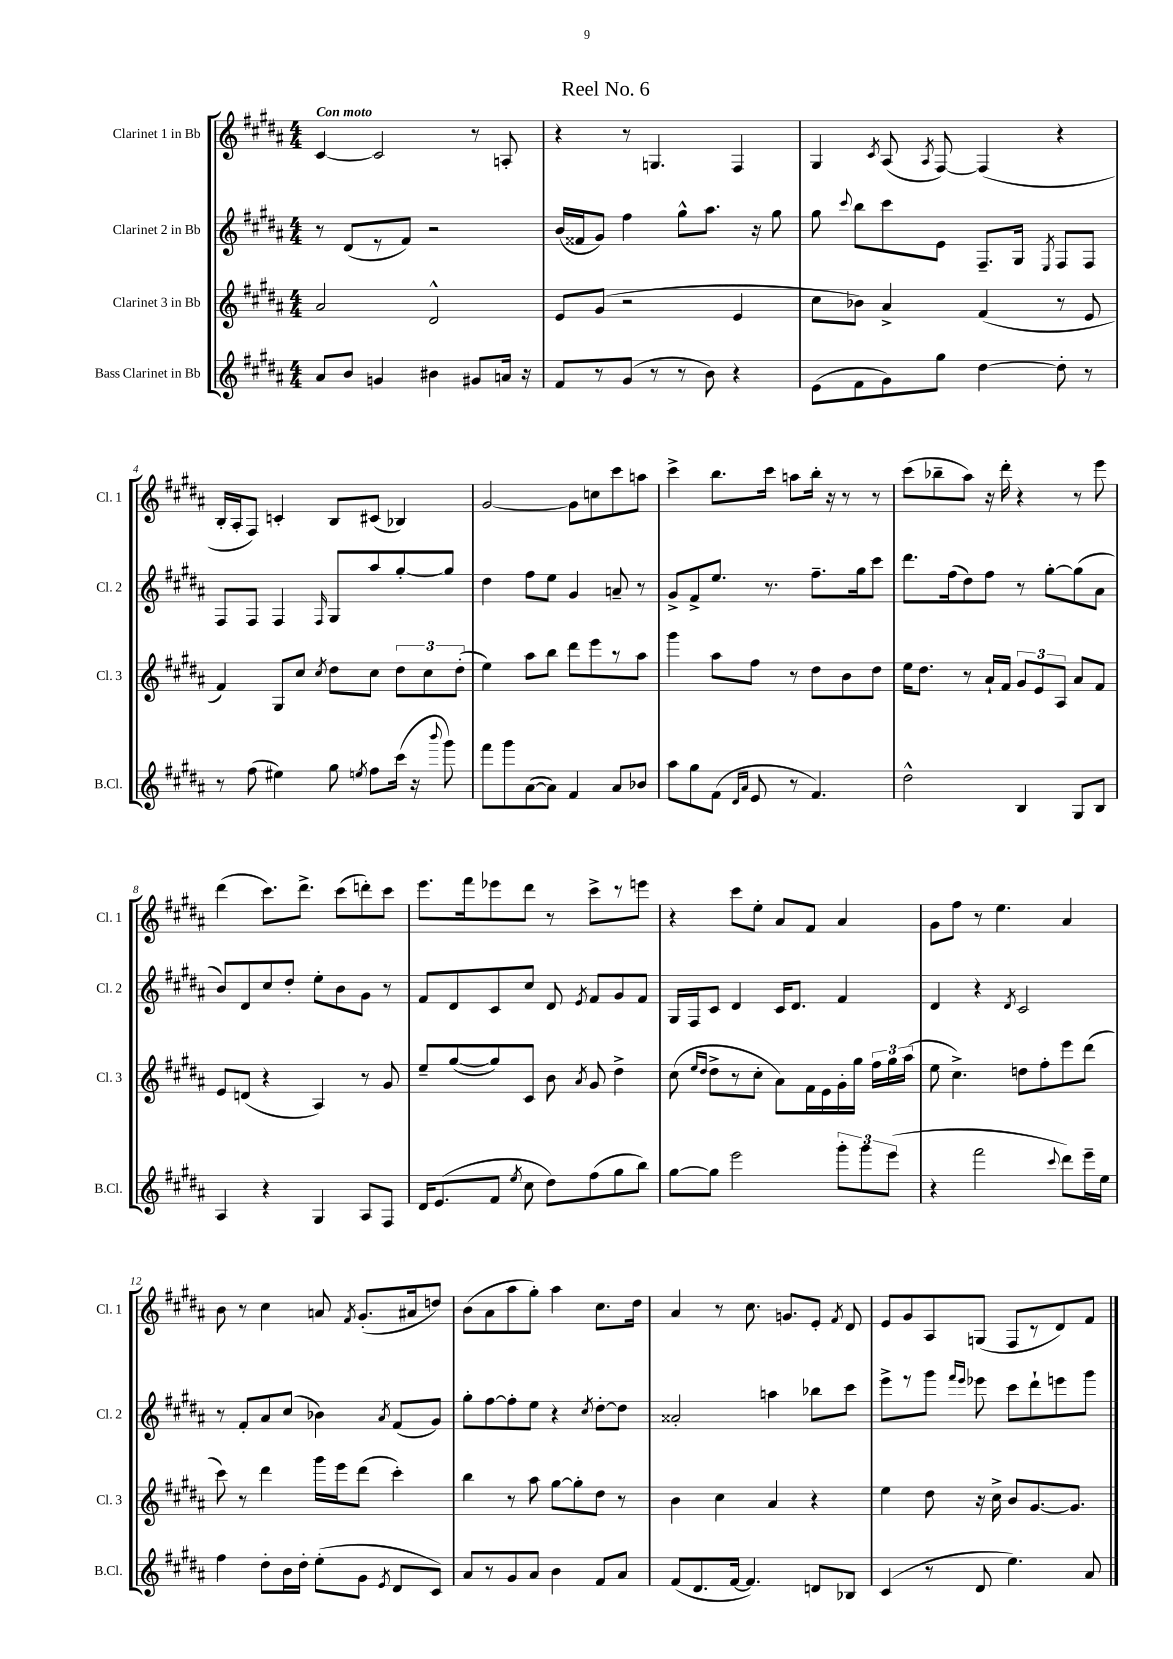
\header { title = "Reel No. 6" }
<<
\new StaffGroup <<
\new Staff = "s0" \with { instrumentName = "Clarinet 1 in Bb" shortInstrumentName = "Cl. 1" } {
    \clef treble \key b \major \numericTimeSignature \time 4/4 \tempo "Con moto"
    \autoBeamOff cis'4~ cis'2 r8 a8-. |
    r4 r8 g4. fis4 |
    gis4 \acciaccatura { cis'8 } ais8( \acciaccatura { ais8 } fis8~) fis4( r4 |
    b16[-. ais16-. fis8]) c'4-. b8[ cis'8]( bes4) |
    gis'2~ gis'8[ c''8 cis'''8 a''8] |
    cis'''4-> b''8.[ cis'''16] a''8[ b''16]-. r16 r8 r8 |
    cis'''8[( bes''8-- ais''8]) r16 dis'''16-. r4 r8 e'''8 |
    dis'''4( cis'''8.[) dis'''8.]-> cis'''8[( d'''8-.) cis'''8] |
    e'''8.[ fis'''16 ees'''8 dis'''8] r8 cis'''8[-> r8 e'''8] |
    r4 cis'''8[ e''8]-. ais'8[ fis'8] ais'4 |
    gis'8[ fis''8] r8 e''4. ais'4 |
    b'8 r8 cis''4 a'8 \acciaccatura { fis'8 } gis'8.[-.( ais'16 d''8]) |
    b'8[( ais'8 ais''8 gis''8]-.) ais''4 cis''8.[ dis''16] |
    ais'4 r8 cis''8. g'8.[ e'8]-. \acciaccatura { fis'8 } dis'8 |
    e'8[ gis'8 ais8 g8]( fis8[ r8 dis'8) fis'8] \bar "|." |
}
\new Staff = "s1" \with { instrumentName = "Clarinet 2 in Bb" shortInstrumentName = "Cl. 2" } {
    \clef treble \key b \major \numericTimeSignature \time 4/4
    \autoBeamOff r8 dis'8[( r8 fis'8]) r2 |
    b'16[( fisis'16 gis'8]) fis''4 gis''8[-^ ais''8.] r16 gis''8 |
    gis''8 \appoggiatura { cis'''8 } b''8[ cis'''8 e'8] fis8.[-- gis16] \acciaccatura { e8 } fis8[ fis8] |
    fis8[ fis8] fis4 \grace { fis16 } gis8[ ais''8 gis''8~-. gis''8] |
    dis''4 fis''8[ e''8] gis'4 a'8-- r8 |
    gis'8[-> fis'8-> e''8.] r8. fis''8.[-- gis''16 cis'''8] |
    dis'''8.[ fis''16( dis''8) fis''8] r8 gis''8[~-. gis''8( ais'8] |
    b'8[) dis'8 cis''8 dis''8]-. e''8[-. b'8 gis'8] r8 |
    fis'8[ dis'8 cis'8 cis''8] dis'8 \acciaccatura { e'8 } fis'8[ gis'8 fis'8] |
    gis16[ fis16 cis'8] dis'4 cis'16[ dis'8.] fis'4 |
    dis'4 r4 \acciaccatura { dis'8 } cis'2 |
    r8 fis'8[-. ais'8 cis''8]( bes'4) \acciaccatura { ais'8 } fis'8[( gis'8]) |
    gis''8[-. fis''8~ fis''8-. e''8] r4 \acciaccatura { cis''8 } dis''8[~-. dis''8] |
    aisis'2-. a''4 bes''8[ cis'''8] |
    e'''8[-> r8 gis'''8] \grace { fis'''16[ e'''16] } ees'''8 cis'''8[ dis'''8-! e'''8 gis'''8] \bar "|." |
}
\new Staff = "s2" \with { instrumentName = "Clarinet 3 in Bb" shortInstrumentName = "Cl. 3" } {
    \clef treble \key b \major \numericTimeSignature \time 4/4
    \autoBeamOff ais'2 dis'2-^ |
    e'8[ gis'8]( r2 e'4 |
    cis''8[ bes'8]) ais'4-> fis'4( r8 e'8 |
    fis'4) gis8[ cis''8] \acciaccatura { cis''8 } dis''8[ cis''8] \tuplet 3/2 { dis''8[ cis''8 dis''8]-.( } |
    e''4) ais''8[ b''8] dis'''8[ e'''8 r8 ais''8] |
    gis'''4 ais''8[ fis''8] r8 dis''8[ b'8 dis''8] |
    e''16[ dis''8.] r8 ais'16[-! fis'16] \tuplet 3/2 { gis'8[ e'8 ais8] } ais'8[ fis'8] |
    e'8[ d'8]( r4 ais4) r8 gis'8 |
    e''8[-- gis''8~( gis''8) cis'8] b'8 \acciaccatura { ais'8 } gis'8 dis''4-> |
    cis''8( \grace { e''16[ dis''16] } dis''8[-> r8 cis''8]-. ais'8[) fis'16 e'16 gis'16-. gis''16] \tuplet 3/2 { fis''16[ gis''16 ais''16]( } |
    e''8 cis''4.->) d''8[ fis''8-. e'''8 dis'''8]( |
    cis'''8) r8 dis'''4 gis'''16[ e'''16 dis'''8]( cis'''4-.) |
    b''4 r8 ais''8 gis''8[~ gis''8-. dis''8] r8 |
    b'4 cis''4 ais'4 r4 |
    e''4 dis''8 r16 cis''16-> b'8[ gis'8.~ gis'8.] \bar "|." |
}
\new Staff = "s3" \with { instrumentName = "Bass Clarinet in Bb" shortInstrumentName = "B.Cl." } {
    \clef treble \key b \major \numericTimeSignature \time 4/4
    \autoBeamOff ais'8[ b'8] g'4 bis'4 gis'8[ a'16] r16 |
    fis'8[ r8 gis'8]( r8 r8 b'8) r4 |
    e'8[( fis'8 gis'8) gis''8] dis''4~ dis''8-. r8 |
    r8 fis''8( eis''4) gis''8 \acciaccatura { e''8 } fis''8[ cis'''16]( r16 \appoggiatura { b'''8 } gis'''8) |
    fis'''8[ gis'''8 ais'8~( ais'8]) fis'4 ais'8[ bes'8] |
    ais''8[ gis''8 fis'8]( \grace { dis'16[ ais'16] } e'8 r8 fis'4.) |
    dis''2-^ b4 gis8[ b8] |
    ais4 r4 gis4 ais8[ fis8] |
    dis'16[ e'8.( fis'8] \acciaccatura { e''8 } cis''8 dis''8[) fis''8( gis''8 b''8]) |
    gis''8[~ gis''8] e'''2 \tuplet 3/2 { gis'''8[-. gis'''8 e'''8]( } |
    r4 fis'''2 \appoggiatura { cis'''8 } dis'''8[) e'''16-- e''16] |
    fis''4 dis''8[-. b'16 dis''16]-. e''8[-.( gis'8] \acciaccatura { e'8 } dis'8[ cis'8]) |
    ais'8[ r8 gis'8 ais'8] b'4 fis'8[ ais'8] |
    fis'8[( dis'8. fis'16]~ fis'4.) d'8[ bes8] |
    cis'4( r8 dis'8 e''4.) ais'8 \bar "|." |
}
>>
>>
